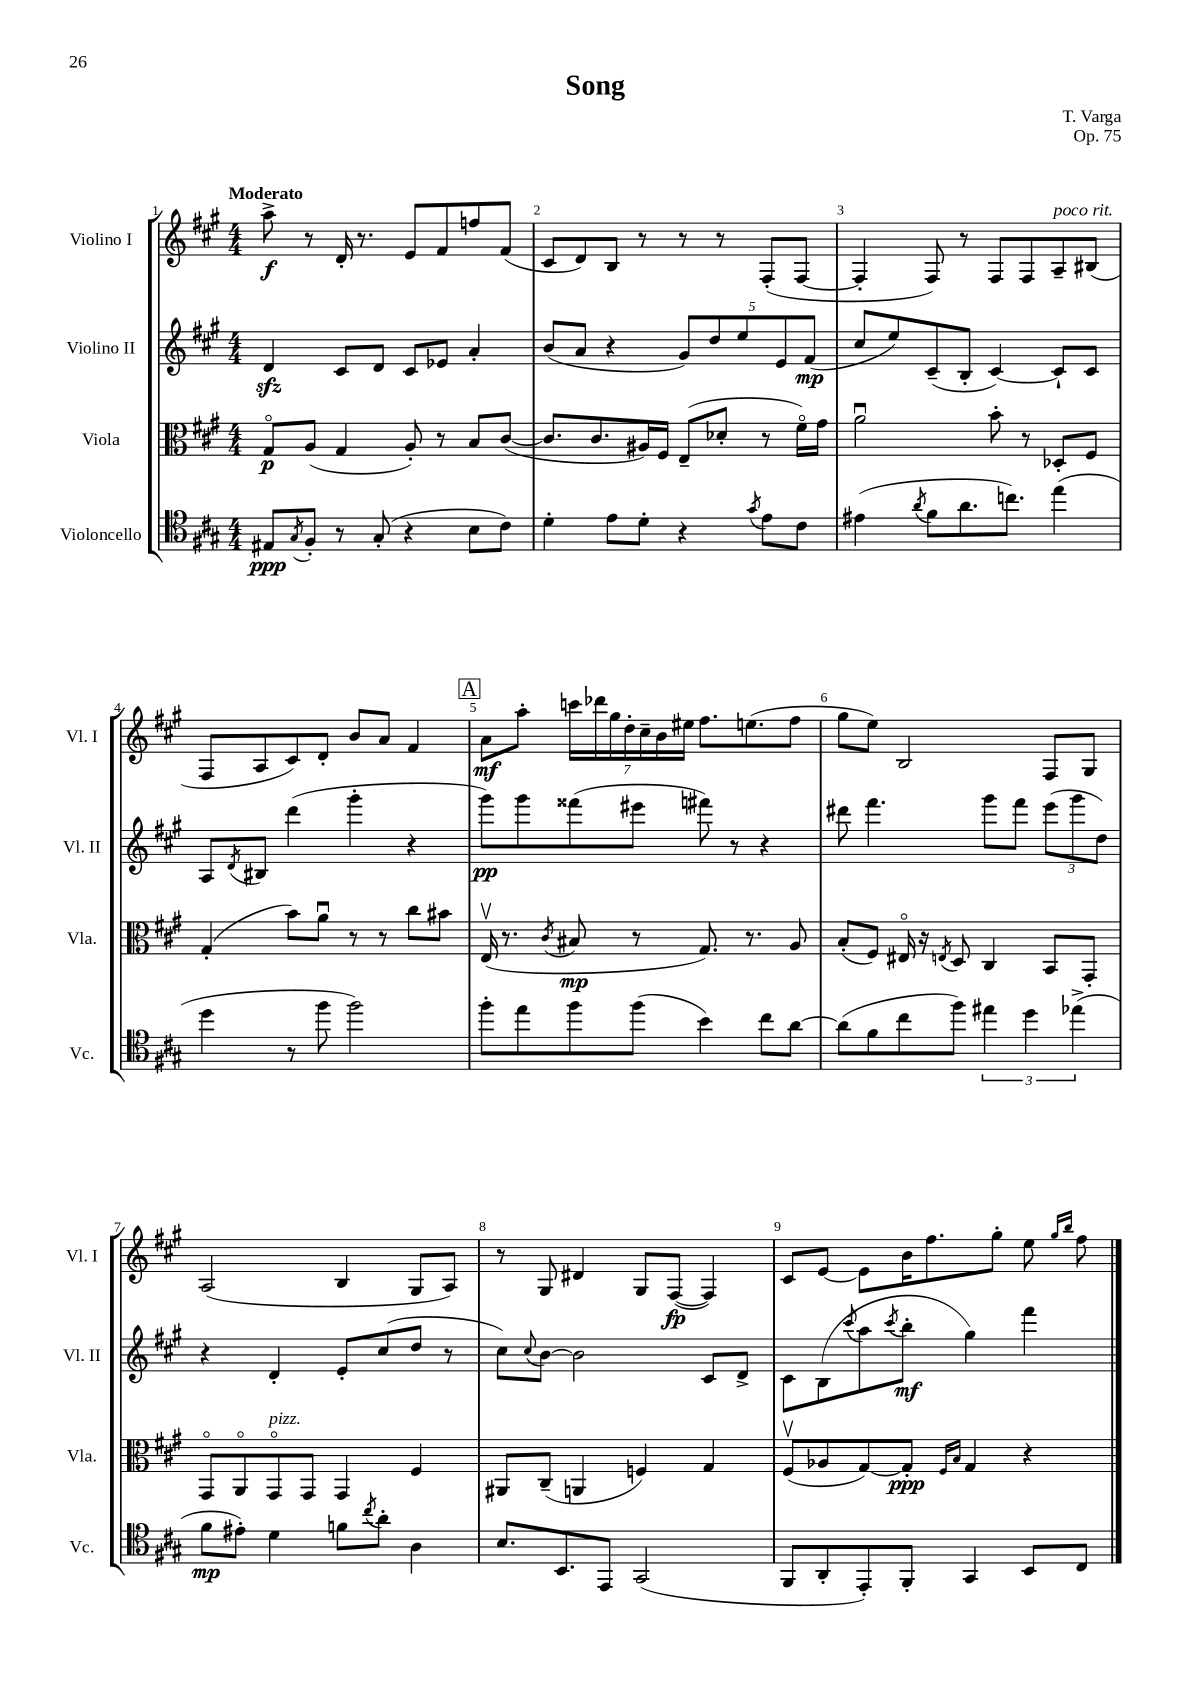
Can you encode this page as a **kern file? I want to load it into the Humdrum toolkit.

**kern	**kern	**kern	**kern
*staff4	*staff3	*staff2	*staff1
*clefC4	*clefC3	*clefG2	*clefG2
*k[f#c#g#]	*k[f#c#g#]	*k[f#c#g#]	*k[f#c#g#]
*M4/4	*M4/4	*M4/4	*M4/4
8E#/L	8G#o/L	4d/	8aa^\
8qG#/	.	.	.
8F#'/J	(8A/J	.	8r
8r	4G#/	8c#/L	16d'/
.	.	.	8.r
(8G#'/	.	8d/J	.
4r	8A'/)	8c#/L	8e/L
.	8r	8e-/J	8f#/
8B\L	8B/L	4a'/	8ff/
8c#\J)	([8c#/J	.	(8f#/J
=	=	=	=
4d'\	8.c#/]L	(8b/L	8c#/L
.	.	8a/J	8d/)
.	8.c#/	.	.
8e\L	.	4r	8B/J
8d'\J	16A#/L)	.	8r
.	16F#/JJ	.	.
4r	(8E~/L	10g#/L)	8r
.	.	10dd/	.
.	8d-'/J	.	8r
.	.	10ee/	.
8qg#/	.	.	.
8e\L	8r	.	(8F#'/L
.	.	10e/	.
8c#\J	16f#o\LL)	.	[8F#/J
.	.	(10f#/J	.
.	16g#\JJ	.	.
=	=	=	=
(4e#\	2au\	8cc#/L	4F#'/]
.	.	8ee/)	.
8qa/	.	.	.
8f#\L	.	(8c#~/	8F#/)
8.a\	.	8B'/J	8r
.	8b'\	[4c#/)	8F#/L
8.cc\J)	.	.	.
.	8r	.	8F#/
(4ee\	8D-'/L	8c#`/]L	8A~/
.	8F#/J	8c#/J	(8B#/J
=	=	=	=
4dd\	(4G#'/	8A/L	8F#/L
.	.	8qd/	.
.	.	8B#/J	8A/
8r	8b\L)	(4ddd\	8c#/)
8ff#\	8au\J	.	8d'/J
2ff#\)	8r	4ggg#'\	8b/L
.	8r	.	8a/J
.	8cc#\L	4r	4f#/
.	8b#\J	.	.
=	=	=	=
8ff#'\L	(16Ev/	8ggg#\L)	8a\L
.	8.r	.	.
8ee\	.	8ggg#\	8aa'\J
.	8qc#/	.	.
8ff#\	8B#/	(8fff##\	28ccc\LL
.	.	.	28ddd-\
.	.	.	28gg#\
.	.	.	28dd'\
(8ff#\J	8r	8eee#\J	.
.	.	.	28cc#~\
.	.	.	28b\
.	.	.	28ee#\JJ
4b\)	8.G#/)	8fff#\)	8.ff#\L
.	.	8r	.
.	8.r	.	(8.ee\
8cc#\L	.	4r	.
[8a\J	8A/	.	8ff#\J
=	=	=	=
(8a\]L	(8B'/L	8ddd#\	8gg#\L
8f#\	8F#/J)	4.fff#\	8ee\J)
8cc#\	16E#o/	.	2B/
.	16r	.	.
.	8qE/	.	.
8ff#\J)	8D/	.	.
6ee#\	4C#/	8ggg#\L	.
.	.	8fff#\J	.
6dd\	.	.	.
.	8BB/L	(12eee\L	8F#/L
(6ee-^\	.	12ggg#\	.
.	8GG#'/J	.	8G#/J
.	.	12dd\J)	.
=	=	=	=
8f#\L	8GG#o/L	4r	(2A/
8e#'\J)	8AAo/	.	.
4d\	8GG#o/	4d'/	.
.	8GG#/J	.	.
8f\L	4GG#/	8e'/L	4B/
8qcc#/	.	.	.
8a'\J	.	(8cc#/	.
4A\	4F#/	8dd/J	8G#/L
.	.	8r	8A/J)
=	=	=	=
8.B/L	8AA#/L	8cc#\L)	8r
.	.	8qqcc#/	.
.	(8C#~/J	[8b\J	8G#/
8.BB/	.	.	.
.	4AA/	2b\]	4d#/
8EE/J	.	.	.
(2GG#/	4F/)	.	8G#/L
.	.	.	([8F#/J
.	4G#/	8c#/L	4F#/])
.	.	8d^/J	.
=	=	=	=
8FF#/L	(8F#v/L	8c#\L	8c#/L
8AA'/	8A-/	(8B\	[8e/J
.	.	8qccc#/	.
8EE'/)	[8G#/)	8aa\	8e\]L
.	.	8qccc#/	.
8FF#'/J	8G#'/]J	8bb'\J	16b\K
.	.	.	8.ff#\
.	16qqF#/LL	.	.
.	16qqB/JJ	.	.
4GG#/	4G#/	4gg#\)	.
.	.	.	8gg#'\J
8BB/L	4r	4fff#\	8ee\
.	.	.	16qqgg#/LL
.	.	.	16qqbb/JJ
8C#/J	.	.	8ff#\
==	==	==	==
*-	*-	*-	*-
